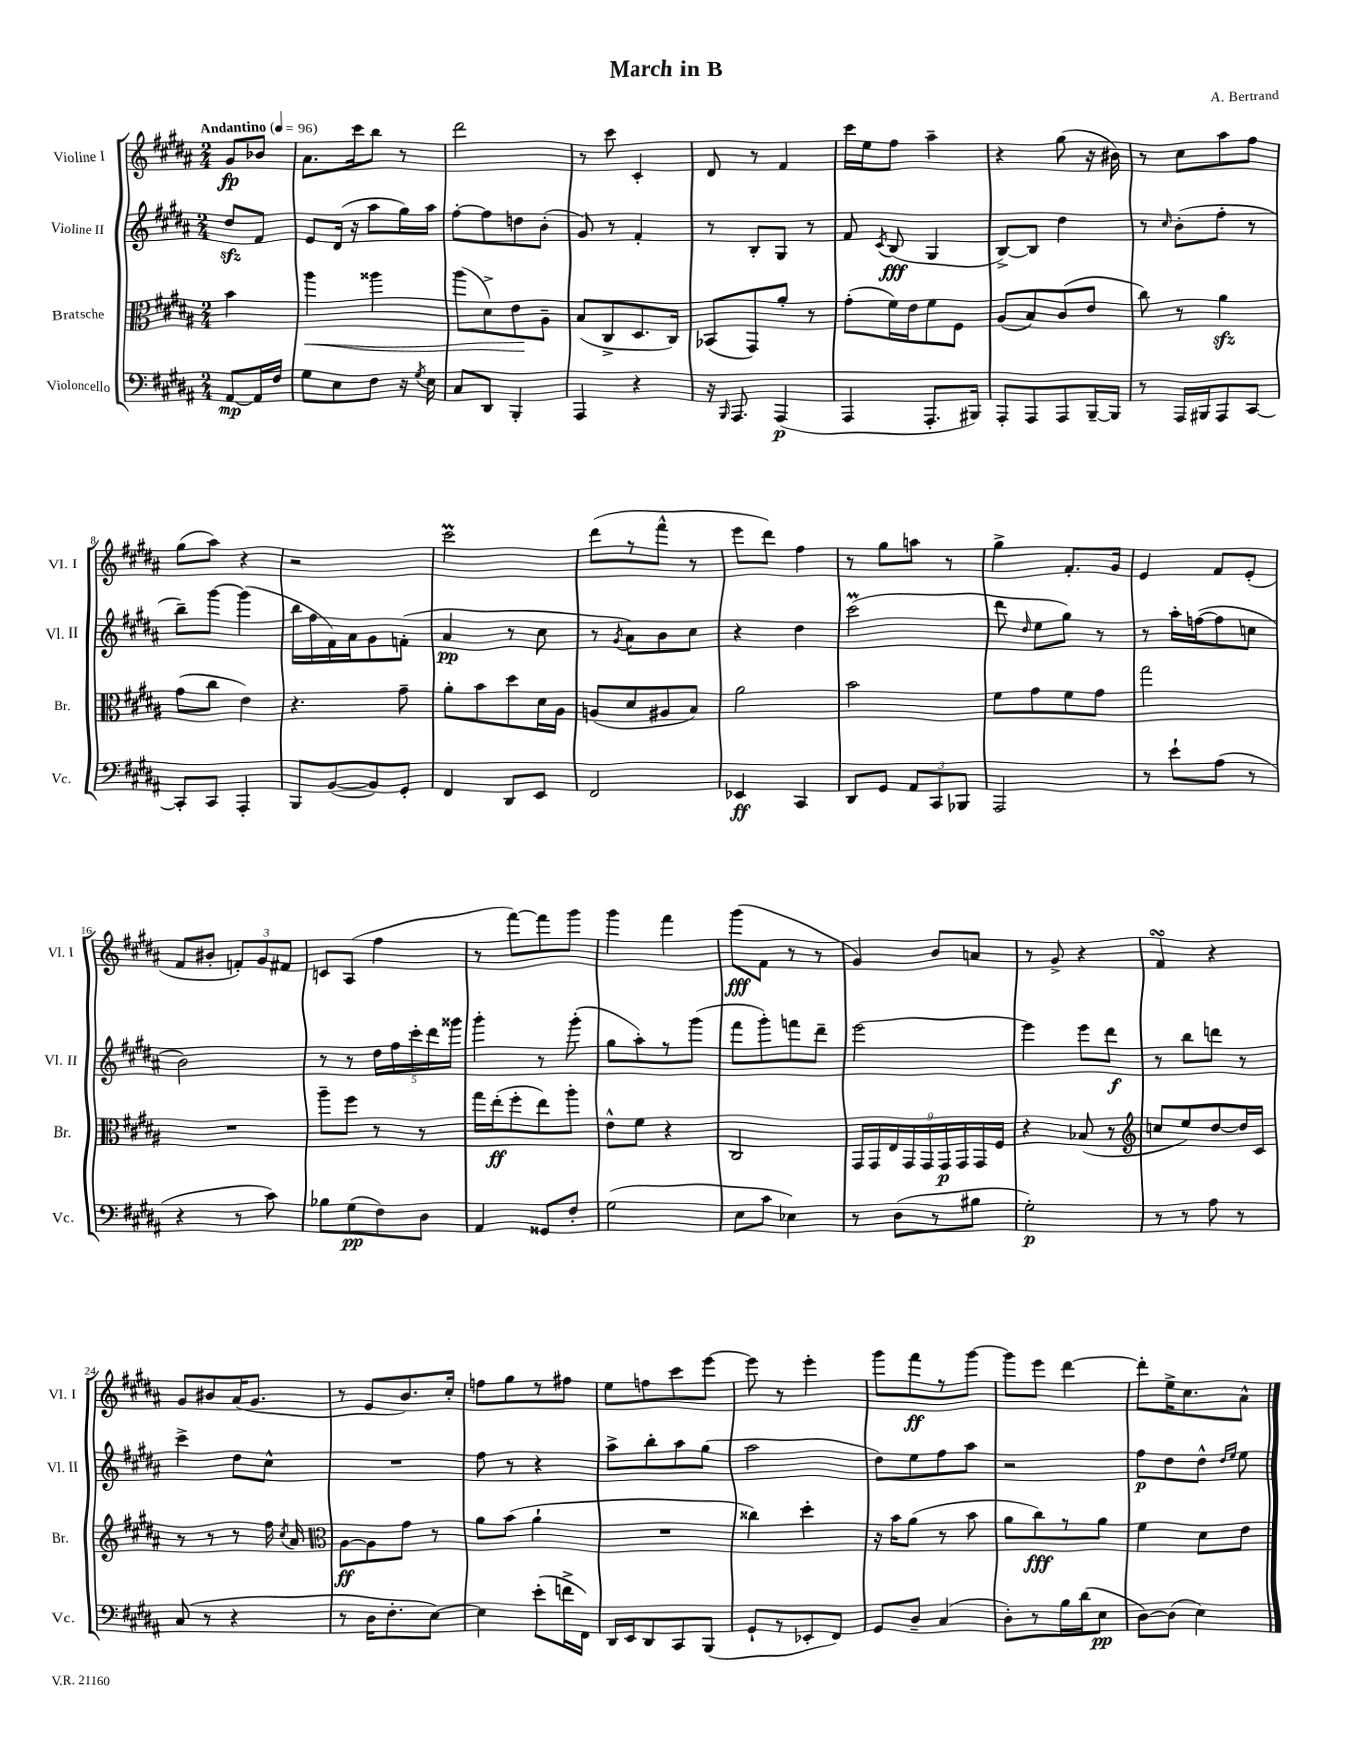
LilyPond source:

\header { title = "March in B" composer = "A. Bertrand" }
<<
\new StaffGroup <<
\new Staff = "s0" \with { instrumentName = "Violine I" shortInstrumentName = "Vl. I" } {
    \clef treble \key b \major \numericTimeSignature \time 2/4 \partial 4 \tempo "Andantino" 4 = 96
    \autoBeamOff gis'8[\fp bes'8] |
    ais'8.[ cis'''16 b''8] r8 |
    dis'''2 |
    r8 cis'''8 cis'4-. |
    dis'8 r8 fis'4 |
    cis'''16[ e''16 fis''8] ais''4-- |
    r4 gis''8( r16 bis'16) |
    r8 cis''8[ ais''8 fis''8] |
    gis''8[( ais''8]) r4 |
    r2 |
    cis'''2\prall |
    dis'''8[( r8 fis'''8]-^ r8 |
    e'''8[ dis'''8]) fis''4 |
    r8 gis''8[ a''8] r8 |
    gis''4-> fis'8.[-. gis'16] |
    e'4 fis'8[ e'8]-.( |
    fis'8[ bis'8]-. \tuplet 3/2 { f'8[-.) gis'8 fis'8] } |
    c'8[ ais8]( fis''4 |
    r8 fis'''8[~) fis'''8 gis'''8] |
    gis'''4 fis'''4 |
    gis'''8[\fff( fis'8] r8 r8 |
    gis'4) b'8[ a'8] |
    r8 gis'8-> r4 |
    fis'4\turn r4 |
    gis'8[ bis'8 ais'16( gis'8.] |
    r8 e'8[ b'8.) cis''16]-. |
    f''8[ gis''8 r8 fis''8] |
    e''8[ f''8 cis'''8 e'''8]~ |
    e'''8 r8 e'''4-. |
    gis'''8[ fis'''8\ff r8 gis'''8]~ |
    gis'''8[ e'''8] dis'''4~ |
    dis'''8[-. e''16-> cis''8. ais'8]-^ \bar "|." |
}
\new Staff = "s1" \with { instrumentName = "Violine II" shortInstrumentName = "Vl. II" } {
    \clef treble \key b \major \numericTimeSignature \time 2/4 \partial 4
    \autoBeamOff dis''8[\sfz fis'8] |
    e'8[ dis'16]( r16 ais''8[ gis''16) ais''16] |
    fis''8[~-. fis''8 d''8 b'8]-.( |
    gis'8) r8 fis'4-. |
    r8 b8[-. gis8] r8 |
    fis'8 \acciaccatura { cis'8 } b8\fff( gis4 |
    b8[~->) b8] dis''4 |
    r8 \grace { cis''16 } b'8[-.( fis''8]-. r8 |
    b''8[--) gis'''8]~ gis'''4( |
    b''16[ fis''16 fis'16) ais'16 gis'8 f'8]-.( |
    ais'4\pp r8 cis''8 |
    r8 \acciaccatura { gis'8 } ais'8[) b'8 cis''8] |
    r4 dis''4 |
    cis'''2\prall( |
    dis'''8 \grace { dis''16 } e''8[ gis''8]) r8 |
    r8 ais''16[-. f''16~( f''8 c''8] |
    b'2) |
    r8 r8 \tuplet 5/4 { dis''16[ fis''16 cis'''16-. dis'''16 gisis'''16] } |
    gis'''4-. r8 gis'''8-.( |
    gis''8[ ais''8-.) r8 gis'''8]( |
    fis'''8[ gis'''8-.) f'''8 dis'''8]-- |
    e'''2~ |
    e'''4 e'''8[ dis'''8]\f |
    r8 b''8[ d'''8] r8 |
    cis'''4-> dis''8[ cis''8]-^ |
    R2 |
    fis''8 r8 r4 |
    ais''8[-> b''8-. ais''8 gis''8]( |
    ais''2 |
    dis''8[) e''8 fis''8 ais''8] |
    r2 |
    fis''8[\p dis''8 dis''8]-^ \grace { dis''16[ e''16] } e''8 \bar "|." |
}
\new Staff = "s2" \with { instrumentName = "Bratsche" shortInstrumentName = "Br." } {
    \clef alto \key b \major \numericTimeSignature \time 2/4 \partial 4
    \autoBeamOff b'4 |
    ais''4\< aisis''4 |
    ais''8[( dis'8->) e'8\! ais8]-- |
    b8[( cis8-> dis8. cis16]) |
    bes,8[( gis,8) ais'8]-. r8 |
    gis'8[-.( fis'16) e'16 fis'8 fis8] |
    ais8[( b8) cis'8( e'8] |
    cis''8) r8 ais'4\sfz |
    gis'8[( cis''8] e'4) |
    r4. gis'8-- |
    ais'8[-. b'8 dis''8 dis'16 ais16] |
    a8[( dis'8 ais8 b8]) |
    ais'2 |
    b'2 |
    fis'8[ gis'8 fis'8 gis'8] |
    gis''2 |
    R2 |
    ais''8[-- fis''8] r8 r8 |
    gis''16[ e''16-.\ff( fis''8-. e''8) ais''8]-. |
    e'8[-^ fis'8] r4 |
    cis2 |
    \tuplet 9/8 { gis,16[ gis,16 e16 gis,16 gis,16 gis,16\p gis,16 gis,16 fis16] } |
    r4 bes8( r8 |
    \clef treble c''8[ e''8) dis''8~ dis''16 cis'16] |
    r8 r8 r8 fis''16 \acciaccatura { cis''8 } ais'16 |
    \clef alto ais8[~\ff ais8 gis'8] r8 |
    ais'8[ b'8]( ais'4-! |
    R2 |
    cisis''4) dis''4-. |
    r16 b'16[ ais'8]( r8 b'8 |
    ais'8[ cis''8\fff) r8 ais'8] |
    fis'4 dis'8[ e'8] \bar "|." |
}
\new Staff = "s3" \with { instrumentName = "Violoncello" shortInstrumentName = "Vc." } {
    \clef bass \key b \major \numericTimeSignature \time 2/4 \partial 4
    \autoBeamOff ais,8[~\mp ais,16 fis16] |
    gis8[ e8 fis8] r16 \acciaccatura { gis8 } e16 |
    cis8[ dis,8] b,,4-. |
    ais,,4 r4 |
    r16 \grace { b,,16 } ais,,8. ais,,4\p( |
    ais,,4 ais,,8.[-. bis,,16]) |
    ais,,8[-. ais,,8 ais,,8 b,,16~-- b,,16] |
    r8 ais,,16[ bis,,16 ais,,8 cis,8]~ |
    cis,8[-. cis,8] ais,,4-. |
    b,,8[ b,8~( b,8) gis,8]-. |
    fis,4 dis,8[ e,8] |
    fis,2 |
    ees,4\ff cis,4 |
    dis,8[ gis,8] \tuplet 3/2 { ais,8[ cis,8 bes,,8] } |
    ais,,2 |
    r8 e'8[-! ais8]( r8 |
    r4 r8 cis'8) |
    bes8[ gis8\pp( fis8) dis8] |
    ais,4 gisis,8[ fis8]-. |
    gis2( |
    e8[ cis'8] ees4) |
    r8 dis8[( r8 bis8] |
    gis2-.\p) |
    r8 r8 ais8 r8 |
    cis8( r8 r4 |
    r8 dis16[ fis8.-. e8]~) |
    e4 e'8[-.( f'16-> fis,16]) |
    dis,16[ e,16 dis,8 cis,8 b,,8]( |
    gis,8[-! r8 ees,8-. fis,8]) |
    gis,8[ dis8]-- cis4( |
    dis8[-.) r8 b16 dis'16( e8]\pp |
    dis8[~) dis8]( e4) \bar "|." |
}
>>
>>
